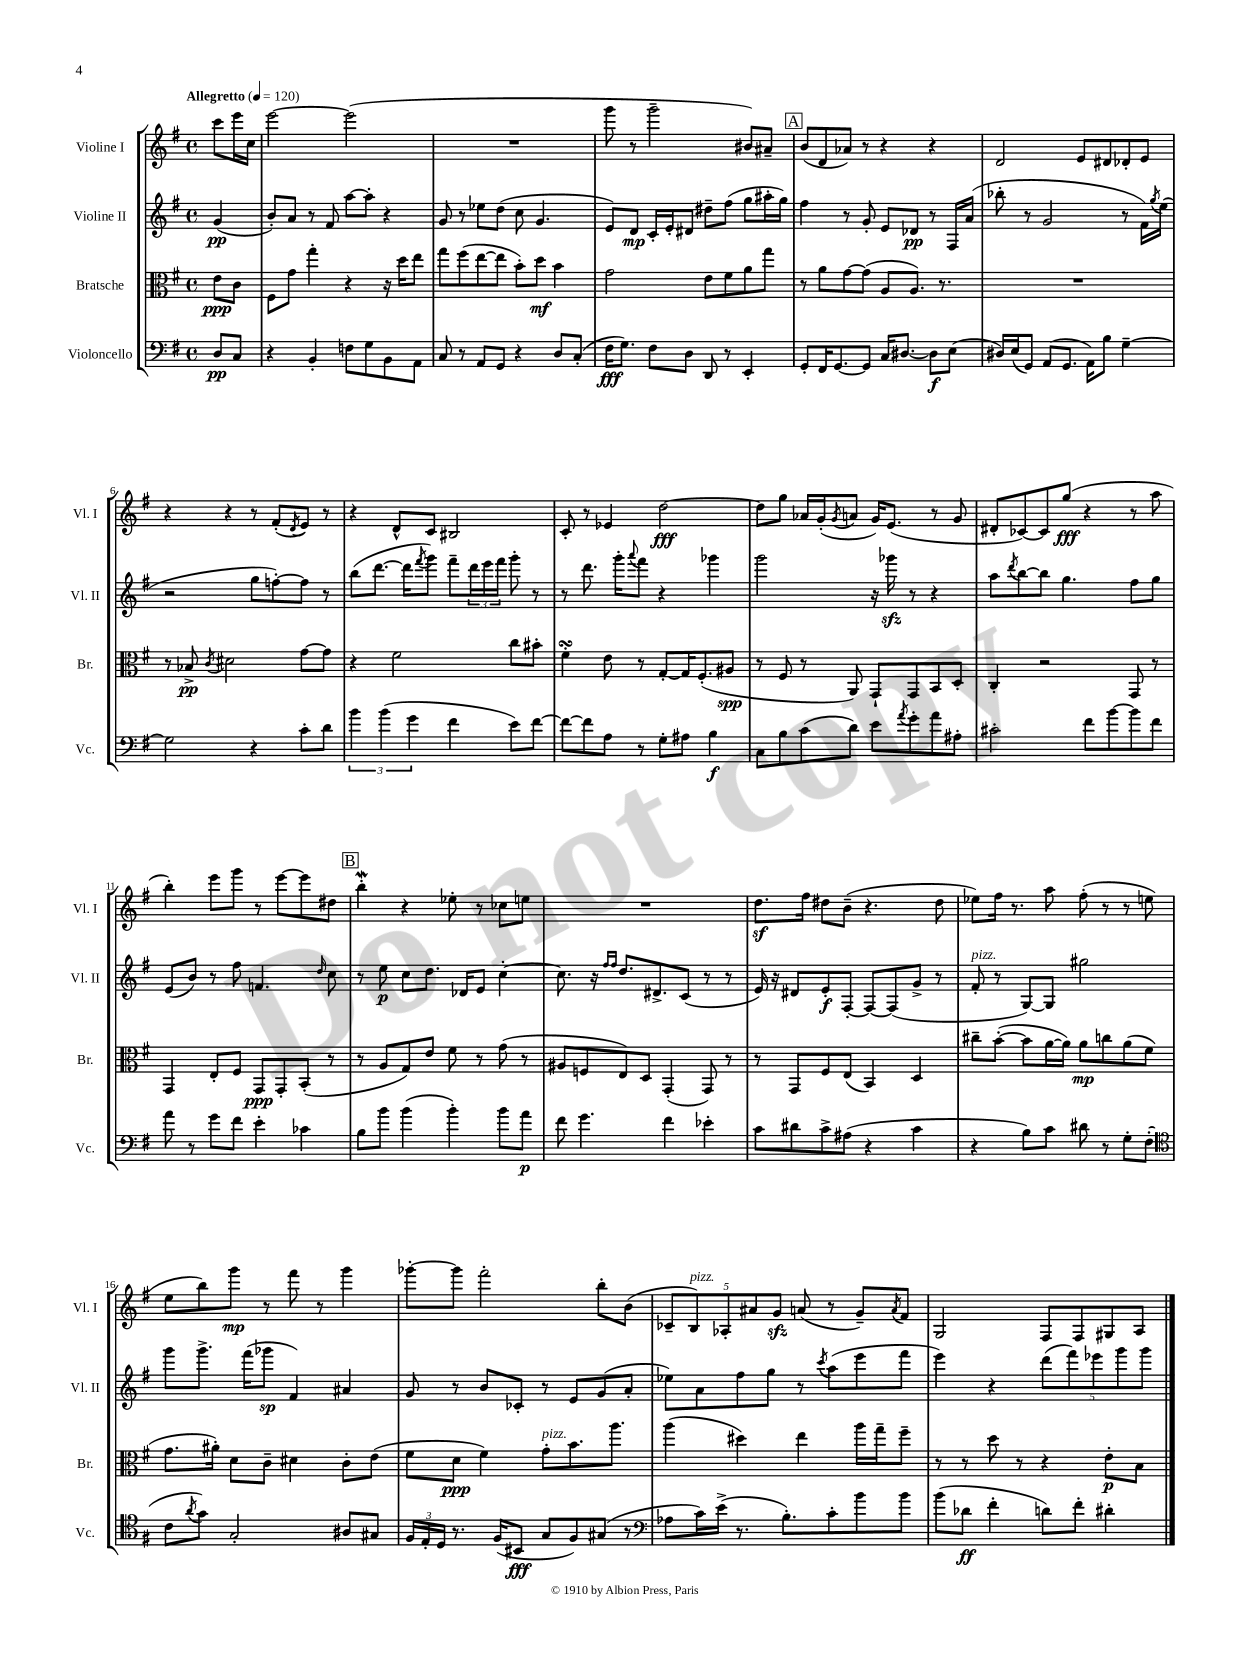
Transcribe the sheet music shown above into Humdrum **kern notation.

**kern	**dynam	**kern	**dynam	**kern	**dynam	**kern	**dynam
*part4	*part4	*part3	*part3	*part2	*part2	*part1	*part1
*staff4	*staff4	*staff3	*staff3	*staff2	*staff2	*staff1	*staff1
*I"Violoncello	*	*I"Bratsche	*	*I"Violine II	*	*I"Violine I	*
*I'Vc.	*	*I'Br.	*	*I'Vl. II	*	*I'Vl. I	*
*clefF4	*	*clefC3	*	*clefG2	*	*clefG2	*
*k[f#]	*	*k[f#]	*	*k[f#]	*	*k[f#]	*
*M4/4	*	*M4/4	*	*M4/4	*	*M4/4	*
*met(c)	*	*met(c)	*	*met(c)	*	*met(c)	*
*MM120	*	*MM120	*	*MM120	*	*MM120	*
=	=	=	=	=	=	=	=
!	!	!	!	!	!	!LO:TX:a:B:t=Allegretto	!
8D/L	pp	8e\L	ppp	(4g/	pp	8ccc\L	.
8C/J	.	8c\J	.	.	.	16eee\L	.
.	.	.	.	.	.	16cc\JJ	.
=1	=1	=1	=1	=1	=1	=1	=1
4r	.	8F#\L	.	8b'/L)	.	[2eee\	.
.	.	8g\J	.	8a/J	.	.	.
4BB'/	.	4gg'\	.	8r	.	.	.
.	.	.	.	8f#/	.	.	.
8Fn\L	.	4r	.	[8aa\L	.	(2eee\]	.
8G\	.	.	.	8aa'\J]	.	.	.
8BB\	.	16r	.	4r	.	.	.
.	.	16dd\KL	.	.	.	.	.
8AA\J	.	8ee\J	.	.	.	.	.
=2	=2	=2	=2	=2	=2	=2	=2
8C/	.	8gg\L	.	8g/	.	1r	.
8r	.	(8ff#\	.	8r	.	.	.
8AA/L	.	[8ee\	.	8ee-X\L	.	.	.
8GG/J	.	8ee\J]	.	(8dd\J	.	.	.
4r	.	8b'\L)	.	8cc\	.	.	.
.	.	8dd\J	mf	4.g/	.	.	.
8D/L	.	4b\	.	.	.	.	.
(8C'/J	.	.	.	.	.	.	.
=3	=3	=3	=3	=3	=3	=3	=3
16F#\KL	fff	2g\	.	8e/L)	.	8ggg\	.
8.G\J)	.	.	.	.	.	.	.
.	.	.	.	8d/J	mp	8r	.
8F#\L	.	.	.	16c'/LL	.	2ggg~\	.
.	.	.	.	16e'/J	.	.	.
8D\J	.	.	.	8d#X/J	.	.	.
8DD/	.	8e\L	.	8dd#X~\L	.	.	.
8r	.	8f#\	.	(8ff#\J	.	.	.
4EE'/	.	8a\	.	8gg\L	.	8b#X/L)	.
.	.	8gg\J	.	16aa#X'\L	.	8a#X~/J	.
.	.	.	.	16gg\JJ)	.	.	.
!!LO:REH:place=s1:t=A
=4	=4	=4	=4	=4	=4	=4	=4
8GG'/L	.	8r	.	4ff#\	.	(8b/L	.
16FF#/K	.	8a\L	.	.	.	8d/	.
[8.GG/	.	.	.	.	.	.	.
.	.	[8g\	.	8r	.	8a-X/J)	.
8GG/J]	.	(8g\J]	.	8g'/	.	8r	.
16C/KL	.	8A/L	.	8e/L	.	4r	.
[8.D#X/J	.	.	.	.	.	.	.
.	.	8.A/J)	.	8d-X/J	pp	.	.
8D#\L]	f	.	.	8r	.	4r	.
.	.	8.r	.	.	.	.	.
(8E\J	.	.	.	16F#/LL	.	.	.
.	.	.	.	(16a/JJ	.	.	.
=5	=5	=5	=5	=5	=5	=5	=5
16D#X/LL)	.	1r	.	8bb-X'\	.	2d/	.
(16E/J	.	.	.	.	.	.	.
8GG/J)	.	.	.	8r	.	.	.
(8AA/L	.	.	.	2g/	.	.	.
8.GG/J	.	.	.	.	.	.	.
.	.	.	.	.	.	8e/L	.
16AA\KL)	.	.	.	.	.	.	.
8B\J	.	.	.	.	.	8d#X/	.
[4G~\	.	.	.	8r	.	8d-X'/	.
.	.	.	.	16f#\LL)	.	8e/J	.
.	.	.	.	8qgg/	.	.	.
.	.	.	.	(16ee\JJ	.	.	.
!!LO:LB:g=z
=6	=6	=6	=6	=6	=6	=6	=6
2G\]	.	8r	.	2r	.	4r	.
.	.	8B-X^/	pp	.	.	.	.
.	.	8qc/	.	.	.	.	.
.	.	2d#X\	.	.	.	4r	.
4r	.	.	.	8gg\L	.	8r	.
.	.	.	.	[8ffn'\)	.	(8f#'/L	.
.	.	.	.	.	.	8qd/	.
8c'\L	.	[8g\L	.	8ff\J]	.	8e/J)	.
8d\J	.	8g\J]	.	8r	.	8r	.
=7	=7	=7	=7	=7	=7	=7	=7
6b\	.	4r	.	(8bb\L	.	4r	.
.	.	.	.	[8.ddd\J	.	.	.
(6b\	.	.	.	.	.	.	.
.	.	2f#\	.	.	.	8d^^/L	.
.	.	.	.	16ddd\KL]	.	.	.
6g\	.	.	.	.	.	.	.
.	.	.	.	8qfff#/	.	.	.
.	.	.	.	8ggg\J)	.	8c/J	.
4f#\	.	.	.	8fff#~\L	.	2B#X/	.
.	.	.	.	24ddd\L	.	.	.
.	.	.	.	24eee\	.	.	.
.	.	.	.	24fff#\JJ	.	.	.
8e\L)	.	8cc\L	.	8ggg'\	.	.	.
[8f#\J	.	8b#X'\J	.	8r	.	.	.
=8	=8	=8	=8	=8	=8	=8	=8
8f#\L_	.	4f#sSsS'\	.	8r	.	8c'/	.
8f#\]	.	.	.	8.ddd\	.	8r	.
8A\J	.	8e\	.	.	.	4e-X/	.
.	.	.	.	16ggg'\KL	.	.	.
.	.	.	.	8qqaaa/	.	.	.
8r	.	8r	.	8fff#\J	.	.	.
8G'\L	.	[8G'/L	.	4r	.	[2dd\	fff
8A#X\J	.	16G/K]	.	.	.	.	.
.	.	(8.F#'/	.	.	.	.	.
4B\	f	.	.	4ggg-X\	.	.	.
.	.	8A#X/J	spp	.	.	.	.
=9	=9	=9	=9	=9	=9	=9	=9
8C\L	.	8r	.	2ggg\	.	8dd\L]	.
8B\	.	8F#/	.	.	.	8gg\J	.
(8c\	.	8r	.	.	.	16a-X/LL	.
.	.	.	.	.	.	(16g'/J	.
.	.	.	.	.	.	8qg/	.
8d\J)	.	8AA/)	.	.	.	8an/J	.
8e\L	.	8GG`/L	.	16r	.	16g/KL)	.
.	.	.	.	16ggg-Xzz\	.	(8.e/J	.
8qa/	.	.	.	.	.	.	.
8g'\	.	8GG/	.	8r	.	.	.
8a\	.	8BB/	.	4r	.	8r	.
8A#X'\J	.	8D'/J	.	.	.	8g/	.
=10	=10	=10	=10	=10	=10	=10	=10
2c#X'\	.	4C'/	.	8aa\L	.	8d#X'/L	.
.	.	.	.	8qddd/	.	.	.
.	.	.	.	[8bb\	.	[8c-X/)	.
.	.	2r	.	8bb\J]	.	8c-/]	.
.	.	.	.	4.gg\	.	(8gg/J	fff
8f#\L	.	.	.	.	.	4r	.
[8b\	.	.	.	.	.	.	.
8b\]	.	8GG/	.	8ff#\L	.	8r	.
8f#\J	.	8r	.	8gg\J	.	8aa\	.
!!LO:LB:g=z
=11	=11	=11	=11	=11	=11	=11	=11
8a\	.	4GG/	.	(8e/L	.	4bb'\)	.
8r	.	.	.	8b/J)	.	.	.
8g\L	.	8E'/L	.	8r	.	8eee\L	.
8f#\J	.	8F#/J	.	8ff#\	.	8ggg\J	.
4e'\	.	8GG/L	ppp	4.fn/	.	8r	.
.	.	8GG'/	.	.	.	[8eee\L	.
4c-X\	.	(8BB'/J	.	.	.	8eee\]	.
.	.	.	.	16qqdd/	.	.	.
.	.	8r	.	8cc\	.	8dd#X\J	.
!!LO:REH:place=s1:t=B
=12	=12	=12	=12	=12	=12	=12	=12
8B\L	.	8r	.	8r	.	4bbW'\	.
8b\J	.	8A/L	.	8ee\	p	.	.
(4b\	.	8G/)	.	8cc\L	.	4r	.
.	.	8e/J	.	8.dd\J	.	.	.
4b'\)	.	8f#\	.	.	.	8ee-X'\	.
.	.	.	.	16d-X/KL	.	.	.
.	.	8r	.	8e/J	.	8r	.
8b\L	.	(8g\	.	[4cc'\	.	8cc-X\L	.
8a\J	p	8r	.	.	.	8een\J	.
=13	=13	=13	=13	=13	=13	=13	=13
8f#\	.	8A#X/L	.	8.cc\]	.	1r	.
4.g\	.	8Fn/	.	.	.	.	.
.	.	.	.	16r	.	.	.
.	.	.	.	16qqff#/LL	.	.	.
.	.	.	.	16qqff#/JJ	.	.	.
.	.	8E/)	.	8.dd/L	.	.	.
.	.	8D/J	.	.	.	.	.
.	.	.	.	8.d#X^/	.	.	.
4f#\	.	(4GG'/	.	.	.	.	.
.	.	.	.	(8c/J	.	.	.
4e-X'\	.	8GG/)	.	8r	.	.	.
.	.	8r	.	8r	.	.	.
=14	=14	=14	=14	=14	=14	=14	=14
8c\L	.	8r	.	16e/)	.	8.ddz\L	.
.	.	.	.	16r	.	.	.
8d#X\	.	8GG/L	.	8d#X/L	.	.	.
.	.	.	.	.	.	16ff#\Jk	.
8c^\	.	8F#/	.	8e'/	f	8dd#X\L	.
(8A#X\J	.	(8E/J	.	[8F#'/J	.	(8b~\J	.
4r	.	4BB/)	.	8F#/L_	.	4.r	.
.	.	.	.	(8F#/]	.	.	.
4c\	.	4D/	.	8g^/J	.	.	.
.	.	.	.	8r	.	8dd#\	.
=15	=15	=15	=15	=15	=15	=15	=15
!	!	!	!	!LO:TX:a:i:t=pizz.	!	!	!
4r	.	8cc#X~\L	.	8f#'/	.	8ee-X\L)	.
.	.	([8b'\J	.	8r	.	16ff#\Jk	.
.	.	.	.	.	.	8.r	.
8B\L)	.	8b\L]	.	[8G/L)	.	.	.
8c\J	.	[16a\L	.	8G/J]	.	8aa\	.
.	.	16a\JJ])	.	.	.	.	.
8d#X\	.	8a\L	mp	2gg#X\	.	(8ff#'\	.
8r	.	8ccn\	.	.	.	8r	.
8G'\L	.	(8a\	.	.	.	8r	.
(8F#'\J	.	8f#\J	.	.	.	8een\	.
!!LO:LB:g=z
=16	=16	=16	=16	=16	=16	=16	=16
*clefC4	*	*	*	*	*	*	*
8c\L	.	8.g\L	.	8ggg\L	.	8ee\L	.
8qa/	.	.	.	.	.	.	.
8g\J)	.	.	.	8.ggg^\J	.	8bb\)	.
.	.	16a#X'\Jk)	.	.	.	.	.
2G'/	.	8d\L	.	.	.	8ggg\J	mp
.	.	.	.	(16fff#\KL	.	.	.
.	.	8c~\J	.	8ggg-X\J	sp	8r	.
.	.	4d#X\	.	4f#/)	.	8fff#\	.
.	.	.	.	.	.	8r	.
8A#X/L	.	8c'\L	.	4a#X/	.	4ggg\	.
8G#X/J	.	(8e\J	.	.	.	.	.
=17	=17	=17	=17	=17	=17	=17	=17
24F#/LL	.	8f#\L	.	8g/	.	[8ggg-X'\L	.
24E'/	.	.	.	.	.	.	.
24D/JJ	.	.	.	.	.	.	.
8.r	.	8d\J	ppp	8r	.	8ggg-\J]	.
.	.	4f#\)	.	8b/L	.	2fff#'\	.
(16F#/KL	.	.	.	.	.	.	.
8BB#X/J	fff	.	.	8c-X'/J	.	.	.
!	!	!LO:TX:a:i:t=pizz.	!	!	!	!	!
8G/L	.	8g'\L	.	8r	.	.	.
8F#/)	.	8.b\	.	8e/L	.	.	.
(8G#X/J	.	.	.	(8g/	.	8bb'\L	.
.	.	8.aa\J	.	.	.	.	.
8r	.	.	.	8a'/J	.	(8b\J	.
=18	=18	=18	=18	=18	=18	=18	=18
*clefF4	*	*	*	*	*	*	*
8A-X\L	.	(4aa\	.	8ee-X\L)	.	10c-X~/L	.
!	!	!	!	!	!	!LO:TX:a:i:t=pizz.	!
.	.	.	.	.	.	10B/)	.
16c\L)	.	.	.	8a\	.	.	.
(16e^\JJ	.	.	.	.	.	.	.
.	.	.	.	.	.	10A-X'/	.
8.r	.	4dd#X\)	.	8ff#\	.	.	.
.	.	.	.	.	.	10a#X/	.
.	.	.	.	8gg\J	.	.	.
.	.	.	.	.	.	10gzz/J	.
8.B'\L)	.	.	.	.	.	.	.
.	.	4ee\	.	8r	.	(8an/	.
.	.	.	.	8qccc/	.	.	.
8c'\	.	.	.	(8aa\L	.	8r	.
8b\	.	16aa\LL	.	8eee\	.	8g~/L)	.
.	.	16gg~\J	.	.	.	.	.
.	.	.	.	.	.	8qa/	.
8b\J	.	8ff#~\J	.	8fff#\J	.	8f#/J	.
=19	=19	=19	=19	=19	=19	=19	=19
(8b\L	.	8r	.	4eee\)	.	2G/	.
8d-X\J	ff	8r	.	.	.	.	.
4f#'\	.	8dd\	.	4r	.	.	.
.	.	8r	.	.	.	.	.
8dn\L)	.	4r	.	(10ddd\L	.	8F#/L	.
.	.	.	.	10fff#\)	.	.	.
8f#'\J	.	.	.	.	.	8F#/	.
.	.	.	.	10eee-X\	.	.	.
4d#X'\	.	8e'\L	p	.	.	8G#X/	.
.	.	.	.	10ggg\	.	.	.
.	.	8B\J	.	.	.	8A/J	.
.	.	.	.	10ggg\J	.	.	.
==	==	==	==	==	==	==	==
*-	*-	*-	*-	*-	*-	*-	*-
